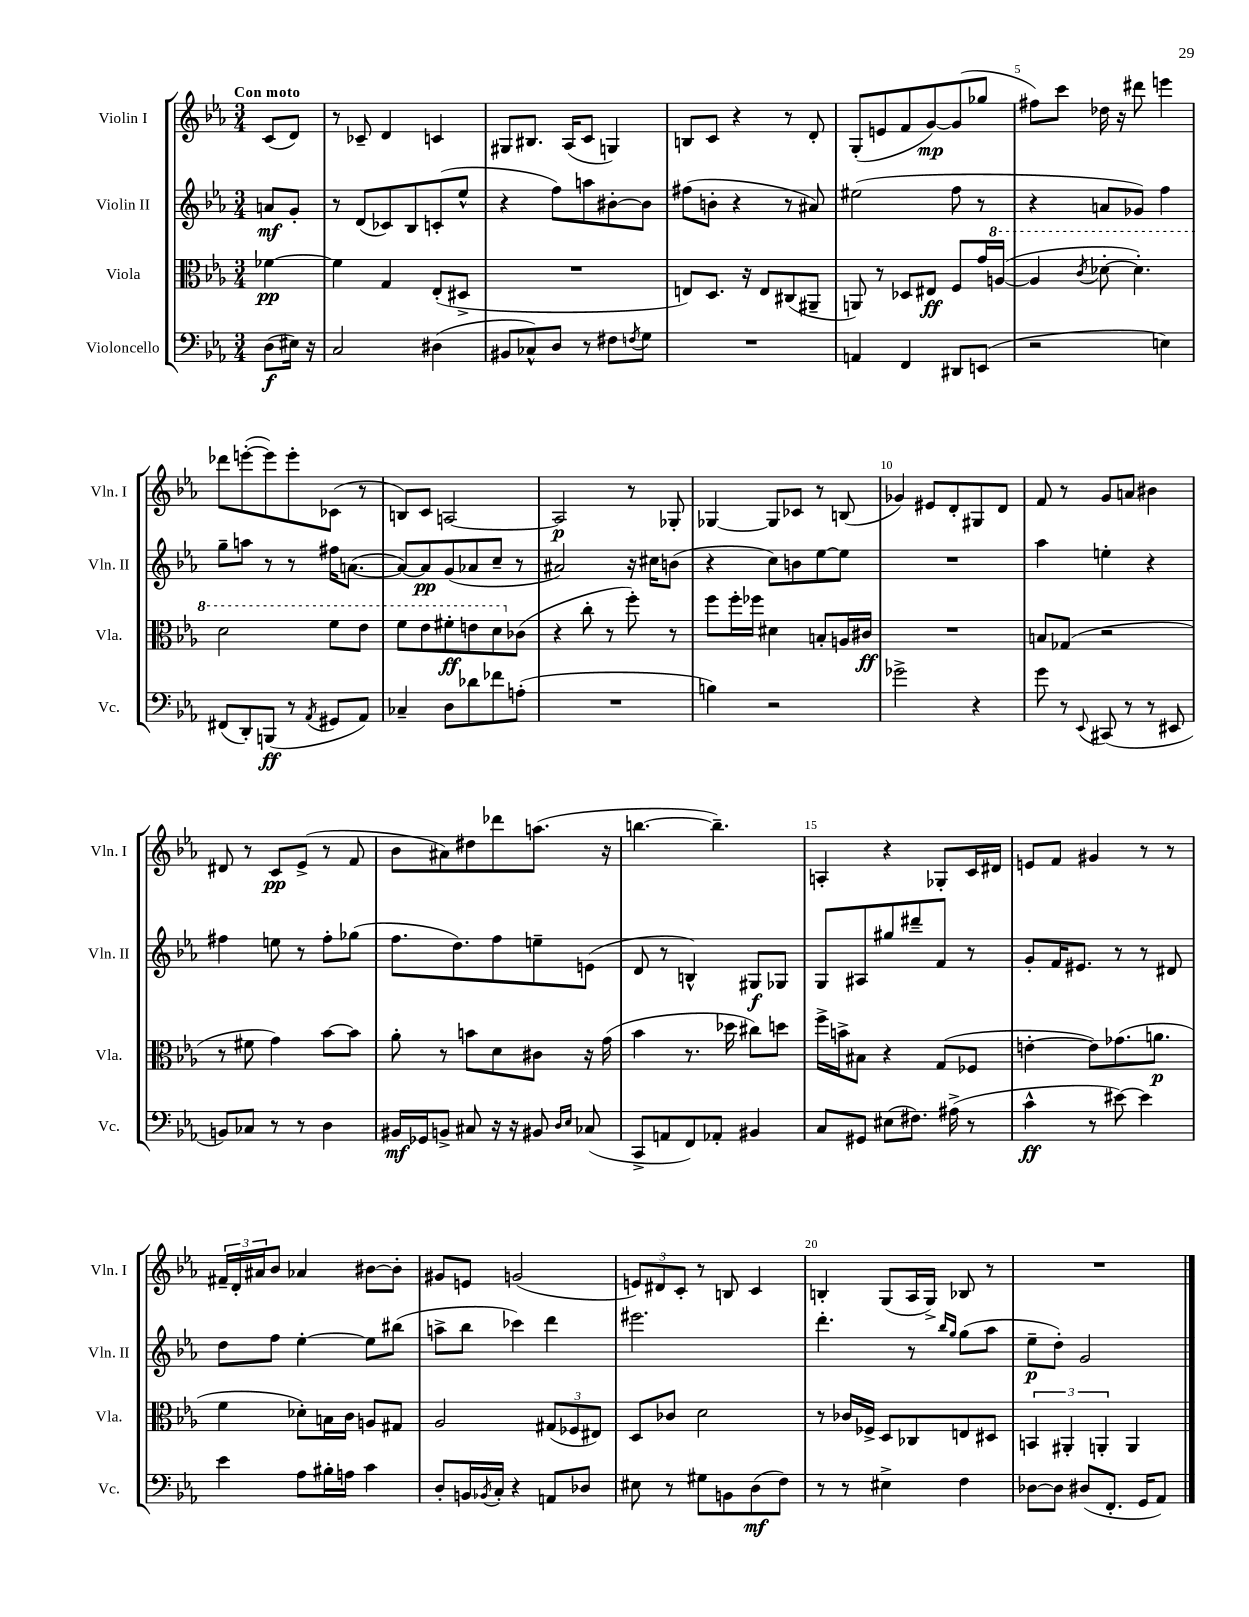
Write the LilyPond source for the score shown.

<<
\new StaffGroup <<
\new Staff = "s0" \with { instrumentName = "Violin I" shortInstrumentName = "Vln. I" } {
    \clef treble \key ees \major \numericTimeSignature \time 3/4 \partial 4 \tempo "Con moto"
    c'8( d'8) |
    r8 ces'8-- d'4 c'4 |
    gis8 bis8. aes16( c'8 g4) |
    b8 c'8 r4 r8 d'8-. |
    g8-.( e'8 f'8 g'8~\mp) g'8( ges''8 |
    fis''8) c'''8 des''16 r16 dis'''8 e'''4 |
    des'''8 e'''8~-.( e'''8) e'''8-. ces'8( r8 |
    b8) c'8 a2~ |
    a2\p r8 ges8-. |
    ges4~ ges8 ces'8 r8 b8( |
    ges'4) eis'8 d'8-. gis8 d'8 |
    f'8 r8 g'8 a'8 bis'4 |
    dis'8 r8 c'8\pp ees'8->( r8 f'8 |
    bes'8 ais'8) dis''8 des'''8 a''8.( r16 |
    b''4.~ b''4.--) |
    a4-. r4 ges8-. c'16 dis'16 |
    e'8 f'8 gis'4 r8 r8 |
    \tuplet 3/2 { fis'16-- d'16-. ais'16 } bes'8 aes'4 bis'8~ bis'8-. |
    gis'8 e'8 g'2( |
    \tuplet 3/2 { e'8) dis'8 c'8-. } r8 b8 c'4 |
    b4-. g8( aes16 g16->) bes8 r8 |
    R2. \bar "|." |
}
\new Staff = "s1" \with { instrumentName = "Violin II" shortInstrumentName = "Vln. II" } {
    \clef treble \key ees \major \numericTimeSignature \time 3/4 \partial 4
    a'8\mf g'8-. |
    r8 d'8( ces'8) bes8 c'8-.( ees''8-^ |
    r4 f''8) a''8 bis'8~-. bis'8 |
    fis''8( b'8-. r4 r8 ais'8) |
    eis''2( f''8 r8 |
    r4 a'8 ges'8) f''4 |
    g''8-- a''8 r8 r8 fis''16 a'8.~( |
    a'8~) a'8\pp g'8( aes'8 c''8-- r8 |
    ais'2) r16 cis''16 b'8( |
    r4 c''8) b'8 ees''8~ ees''8 |
    R2. |
    aes''4 e''4-. r4 |
    fis''4 e''8 r8 fis''8-. ges''8( |
    f''8. d''8.) f''8 e''8-- e'8( |
    d'8 r8 b4-^) gis8\f ges8 |
    g8 ais8 gis''8 dis'''8-- f'8 r8 |
    g'8-. f'16 eis'8. r8 r8 dis'8 |
    d''8 f''8 ees''4~-. ees''8 bis''8( |
    a''8-> bes''8 ces'''4) d'''4 |
    eis'''2. |
    d'''4.-. r8 \grace { bes''16 g''16 } g''8( aes''8 |
    ees''8--\p d''8-.) g'2 \bar "|." |
}
\new Staff = "s2" \with { instrumentName = "Viola" shortInstrumentName = "Vla." } {
    \clef alto \key ees \major \numericTimeSignature \time 3/4 \partial 4
    fes'4~\pp |
    fes'4 g4 ees8-.( dis8-> |
    R2. |
    e8) d8. r16 e8 cis8( ais,8-- |
    a,8) r8 des8 eis8\ff f8 g'16 \ottava #1 a'16~( |
    a'4 \acciaccatura { c''8 } des''8~-. des''4.-.) |
    d''2 f''8 ees''8 |
    f''8 ees''8 fis''8-.\ff e''8 d''8 \ottava #0 ces'8( |
    r4 c''8-. r8 f''8-.) r8 |
    f''8 f''16-. fes''16 dis'4 b8-. a16 cis'16\ff |
    R2. |
    b8 ges8( r2 |
    r8 fis'8 g'4) bes'8~ bes'8 |
    aes'8-. r8 b'8 d'8 cis'8 r16 g'16( |
    bes'4 r8. des''16 cis''8) d''8 |
    f''16-> b'16-> bis8 r4 g8( fes8 |
    e'4~-. e'8) ges'8.( a'8.\p |
    f'4 des'8-.) b16 c'16 a8 gis8 |
    aes2 \tuplet 3/2 { gis8( fes8 eis8) } |
    d8 ces'8 d'2 |
    r8 ces'16 fes16-> d8 ces8 e8 dis8 |
    \tuplet 3/2 { b,4 ais,4-. a,4-. } a,4 \bar "|." |
}
\new Staff = "s3" \with { instrumentName = "Violoncello" shortInstrumentName = "Vc." } {
    \clef bass \key ees \major \numericTimeSignature \time 3/4 \partial 4
    d8\f( eis16) r16 |
    c2 dis4( |
    bis,8 ces8-^) d8 r8 fis8 \acciaccatura { f8 } g8 |
    R2. |
    a,4 f,4 dis,8 e,8( |
    r2 e4) |
    fis,8( d,8-.) b,,8\ff( r8 \acciaccatura { aes,8 } gis,8 aes,8) |
    ces4-- d8 des'8 fes'8 a8-.( |
    R2. |
    b4) r2 |
    ges'2-> r4 |
    g'8 r8 \appoggiatura { ees,8 } cis,8( r8 r8 eis,8 |
    b,8) ces8 r8 r8 d4 |
    bis,16\mf ges,16 b,8-> cis8 r16 r16 bis,8 \grace { d16 ees16 } ces8( |
    c,8-> a,8 f,8) aes,8-. bis,4 |
    c8 gis,8 eis8( fis8.) ais16->( r8 |
    c'4-^\ff r8 eis'8~) eis'4 |
    ees'4 aes8 bis16-. a16 c'4 |
    d8-. b,16 \acciaccatura { bes,8 } c16-. r4 a,8 des8 |
    eis8 r8 gis8 b,8 d8\mf( f8) |
    r8 r8 eis4-> f4 |
    des8~ des8 dis8( f,8.-. g,16 aes,8) \bar "|." |
}
>>
>>
\layout { \context { \Score \override BarNumber.break-visibility = ##(#f #t #t) barNumberVisibility = #(every-nth-bar-number-visible 5) } }
